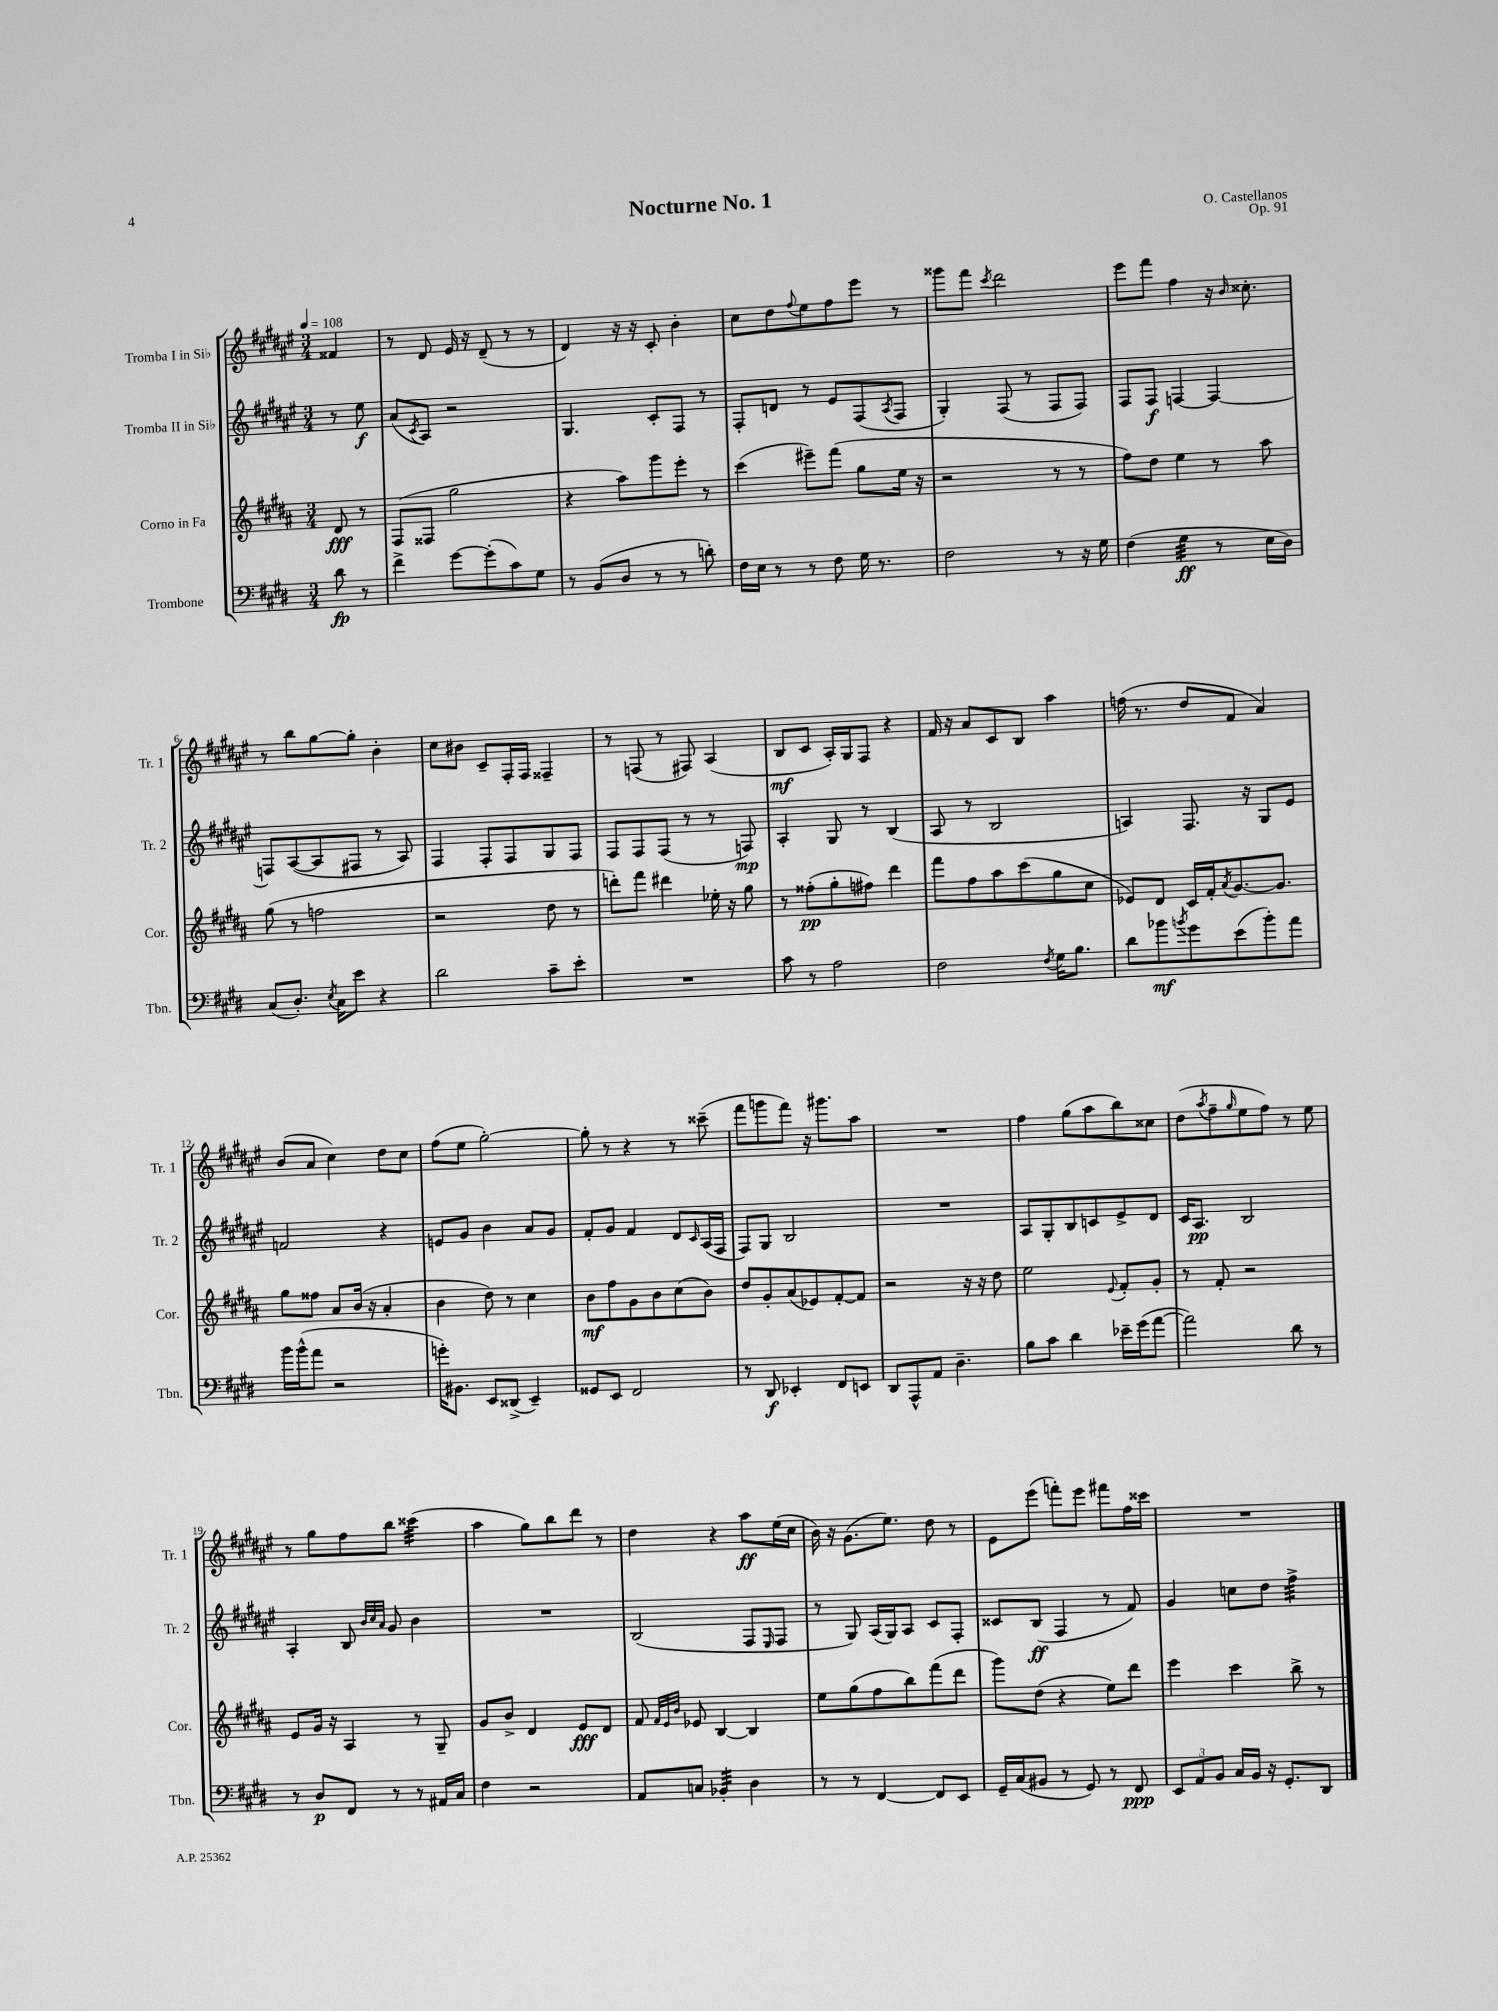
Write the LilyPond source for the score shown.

\header { title = "Nocturne No. 1" composer = "O. Castellanos" opus = "Op. 91" }
<<
\new StaffGroup <<
\new Staff = "s0" \with { instrumentName = "Tromba I in Sib" shortInstrumentName = "Tr. 1" } {
    \clef treble \key fis \major \numericTimeSignature \time 3/4 \partial 4 \tempo 4 = 108
    fisis'4 |
    r8 dis'8 eis'16 r16 dis'8--( r8 r8 |
    dis'4) r16 r16 cis'8-. b'4-. |
    cis''8 dis''8 \appoggiatura { fis''8 } eis''8 fis''8 eis'''8 r8 |
    gisis'''8 fis'''8 \acciaccatura { cis'''8 } dis'''2 |
    eis'''8 fis'''8 fis''4 r16 \grace { b'16 } cisis''8.-. |
    r8 b''8 gis''8~ gis''8-. b'4-. |
    cis''8 bis'8 cis'8-- fis16-. fis16 fisis4-- |
    r8 f8( r8 fis8) ais4( |
    b8\mf cis'8 ais16-.) gis16 fis8 r4 |
    fis'16 r16 ais'8 cis'8 b8 ais''4 |
    f''16( r8. dis''8 fis'8 ais'4) |
    b'8( ais'8 cis''4) dis''8 cis''8 |
    fis''8( eis''8 gis''2~-.) |
    gis''8-. r8 r4 r8 cisis'''8--( |
    fis'''8 g'''8 fis'''8) r16 gis'''8. ais''8 |
    R2. |
    fis''4 gis''8( ais''8 b''8) cisis''8 |
    dis''8( \acciaccatura { ais''8 } fis''8-- \grace { gis''16 } eis''8 fis''8) r8 eis''8 |
    r8 gis''8 fis''8 b''8 cisis'''4:32( |
    ais''4 gis''8) b''8 dis'''8 r8 |
    dis''4 r4 ais''8\ff eis''16( cis''16 |
    b'16) r16 gis'8.( eis''8.) dis''8 r8 |
    eis'8 eis'''8( f'''8-.) eis'''8 fis'''8 fis''16 cisis'''16 |
    R2. \bar "|." |
}
\new Staff = "s1" \with { instrumentName = "Tromba II in Sib" shortInstrumentName = "Tr. 2" } {
    \clef treble \key fis \major \numericTimeSignature \time 3/4 \partial 4
    r8 eis''8\f |
    ais'8( \acciaccatura { cis'8 } ais8) r2 |
    gis4. cis'8-. fis8 r8 |
    fis8-. d'8 r8 eis'8 fis8( \acciaccatura { ais8 } fis8 |
    gis4-.) fis8( r8 fis8 fis8) |
    fis8 fis8\f f4~ f4~ |
    f8 ais8~( ais8 fis8 r8 ais8) |
    fis4 fis8-. fis8 gis8 fis8 |
    fis8 fis8 fis8( r8 r8 f8\mp) |
    ais4-. gis8 r8 b4( |
    ais8 r8 b2 |
    a4) fis8. r16 gis8 eis'8 |
    f'2 r4 |
    e'8 gis'8 b'4 ais'8 gis'8 |
    fis'8-. gis'8 fis'4 dis'8 \grace { cis'16 } ais16( fis16 |
    fis8) gis8 b2 |
    R2. |
    ais8 gis8-. b8 c'8 eis'8-> dis'8 |
    cis'16 ais8.\pp b2 |
    ais4-. b8 \grace { b'32 cis''32 ais'32 } gis'8 b'4 |
    R2. |
    b2( fis8 \grace { eis16 } fis8 |
    r8 gis8) ais16( gis16) ais8 cis'8 fis8-. |
    cisis'8 b8\ff( fis4 r8 fis'8) |
    gis'4 c''8 dis''8 fis''4:32-> \bar "|." |
}
\new Staff = "s2" \with { instrumentName = "Corno in Fa" shortInstrumentName = "Cor." } {
    \clef treble \key b \major \numericTimeSignature \time 3/4 \partial 4
    dis'8\fff r8 |
    fis8( fisis8 gis''2 |
    r4 ais''8) gis'''8 e'''8-. r8 |
    cis'''4( eis'''8--) fis'''8( gis''8 e''16 r16 |
    r2 r8 r8 |
    fis''8) dis''8 e''4 r8 ais''8 |
    gis''8( r8 f''2 |
    r2 dis''8 r8 |
    d'''8-.) fis'''8 dis'''4 ees''16-. r16 gis''8 |
    r8 fisis''8-.\pp( gis''8-. fis''8) dis'''4 |
    fis'''8 fis''8 ais''8 cis'''8( gis''8 cis''8 |
    ees'8) dis'8 cis'16 fis'16-. \acciaccatura { ais'8 } gis'8.~ gis'8. |
    gis''8 fisis''8 ais'8 b'16( r16 ais'4-. |
    b'4 dis''8) r8 cis''4 |
    b'8\mf fis''8 gis'8 b'8 cis''8( b'8) |
    dis''8 gis'8-. ais'8( ees'8) fis'8~-. fis'8 |
    r2 r16 r16 dis''8 |
    e''2 \appoggiatura { e'8 } fis'8-. gis'8-. |
    r8 fis'8-. r2 |
    e'8 gis'16 r16 ais4 r8 gis8-- |
    gis'8 b'8-> dis'4 e'8\fff dis'8 |
    fis'8 \grace { fis'32 e'32 b'32 } ees'8 b4~ b4 |
    e''8 gis''8( fis''8 b''8) fis'''8( dis'''8 |
    gis'''8) dis''8( r4 e''8) dis'''8 |
    e'''4 cis'''4 b''8-> r8 \bar "|." |
}
\new Staff = "s3" \with { instrumentName = "Trombone" shortInstrumentName = "Tbn." } {
    \clef bass \key e \major \numericTimeSignature \time 3/4 \partial 4
    dis'8\fp r8 |
    fis'4-> gis'8~ gis'8-.( cis'8) gis8 |
    r8 b,8( dis8 r8 r8 d'8-.) |
    fis16 e16 r8 r8 fis8 gis16 r8. |
    fis2 r8 r16 gis16 |
    fis4( gis4:32\ff r8 e16 dis16) |
    cis8( dis8.-.) \acciaccatura { e8 } cis16 e'8 r4 |
    dis'2 cis'8-- e'8-. |
    R2. |
    cis'8 r8 a2 |
    fis2 \acciaccatura { fis8 } gis16 b8. |
    dis'8 bes'8\mf \acciaccatura { b'8 } gis'8 e'8( b'8-.) a'8 |
    b'16 b'16-^( a'8 r2 |
    g'16-.) bis,8. e,8 disis,8->( e,4--) |
    gisis,8 e,8 fis,2 |
    r8 dis,8\f ees,4-. fis,8 e,8 |
    dis,8 a,,8-^ a,8 dis4.-- |
    b8 cis'8 dis'4 ees'16-- gis'16( a'8~ |
    a'2) dis'8 r8 |
    r8 dis8\p fis,8 r8 r8 ais,16 cis16 |
    fis4 r2 |
    a,8 c8 bes,4:32-. dis4 |
    r8 r8 fis,4~ fis,8 e,8 |
    gis,16-- cis16( bis,8 r8 gis,8) r8 fis,8\ppp |
    \tuplet 3/2 { e,8 a,8 b,8 } cis16 b,16 r16 gis,8.-. dis,8 \bar "|." |
}
>>
>>
